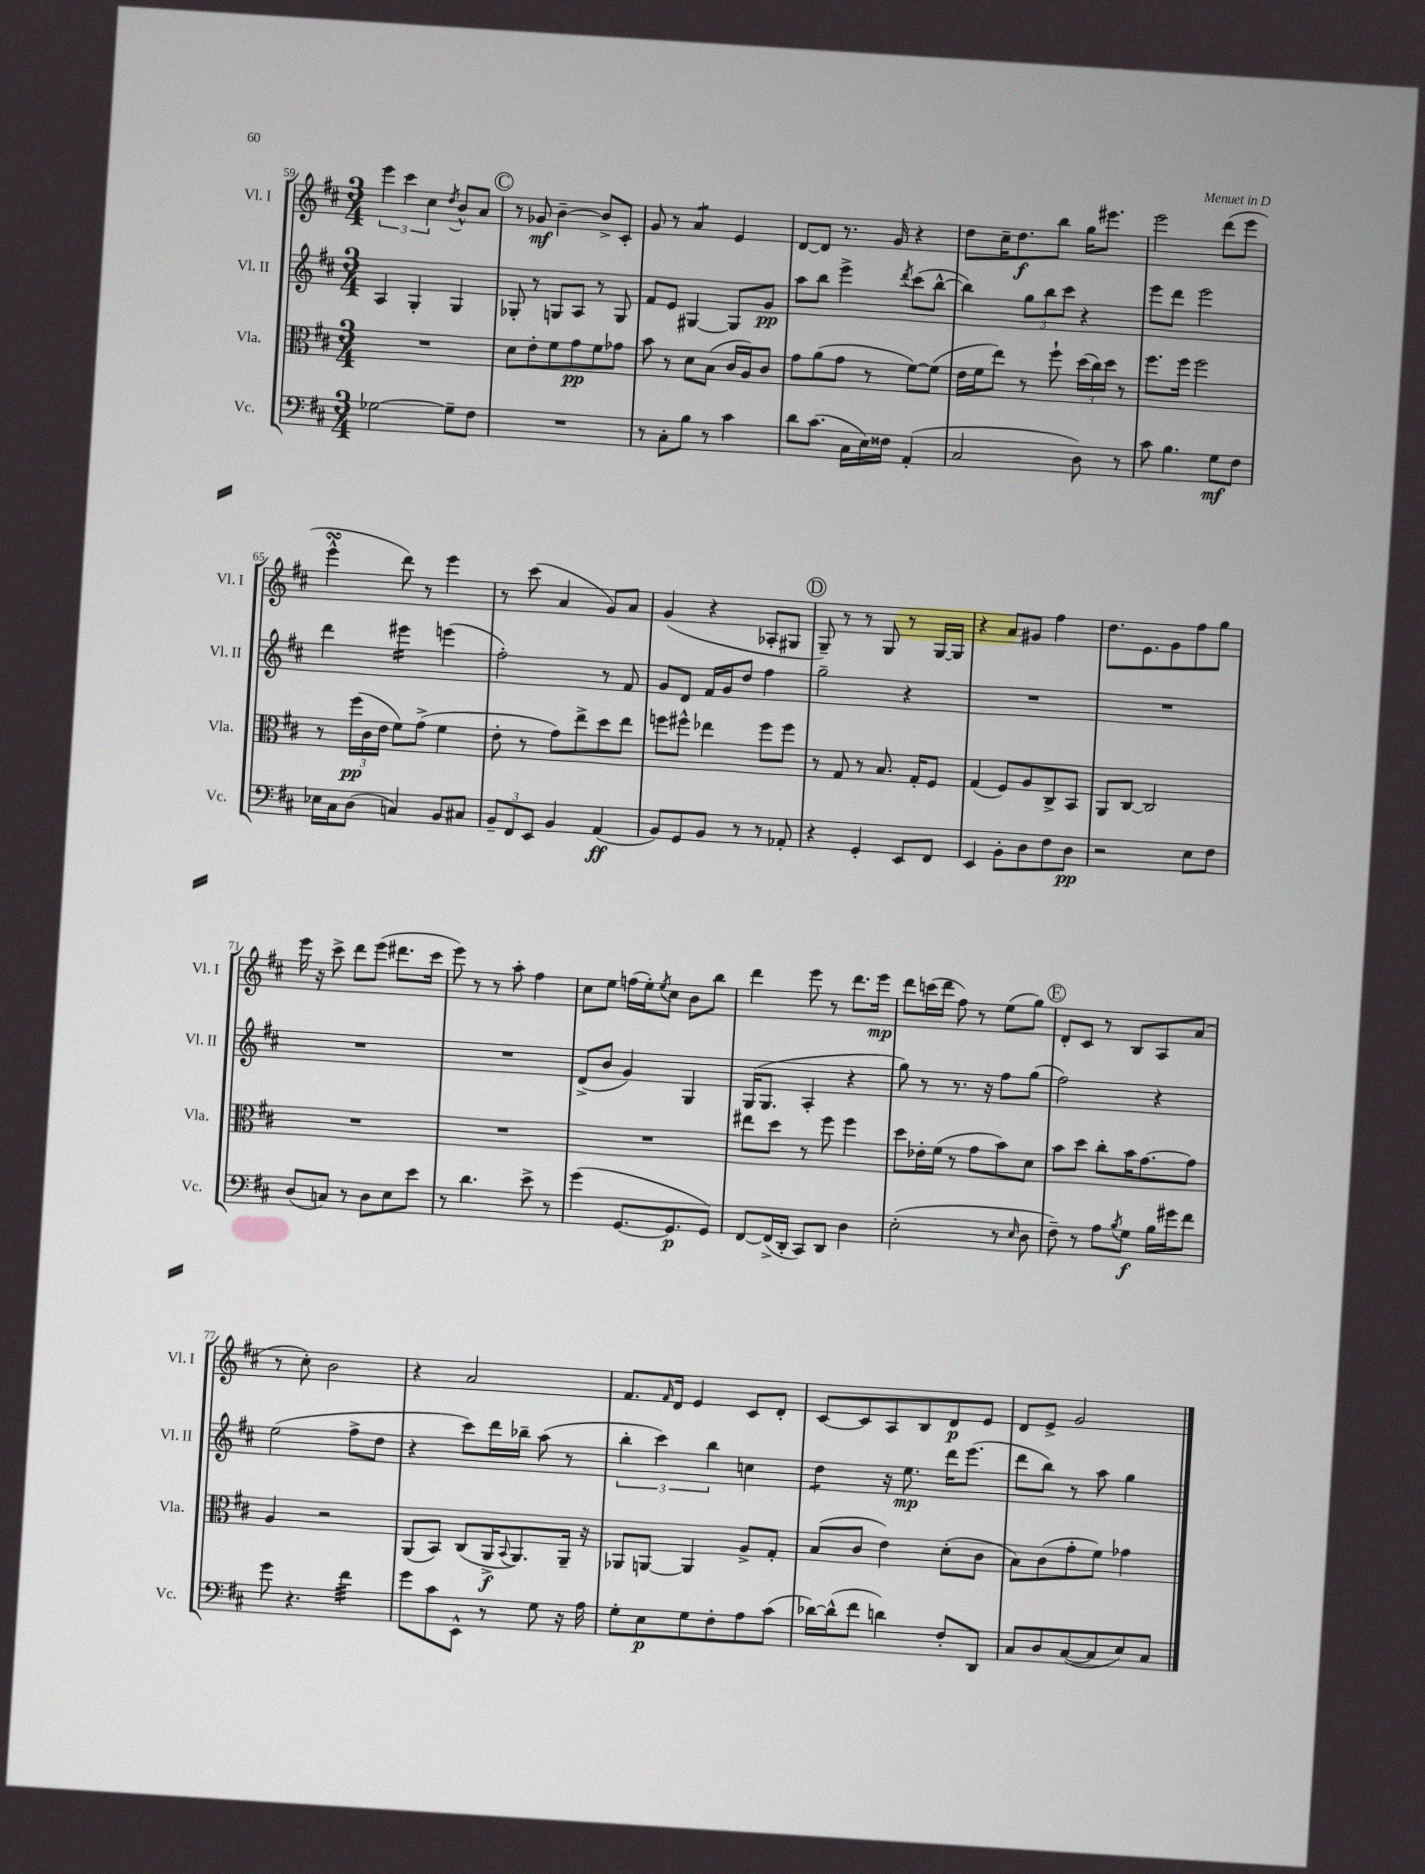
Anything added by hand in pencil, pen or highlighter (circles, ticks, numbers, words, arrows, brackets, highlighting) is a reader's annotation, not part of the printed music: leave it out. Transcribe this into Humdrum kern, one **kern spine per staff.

**kern	**kern	**kern	**kern
*staff4	*staff3	*staff2	*staff1
*clefF4	*clefC3	*clefG2	*clefG2
*k[f#c#]	*k[f#c#]	*k[f#c#]	*k[f#c#]
*M3/4	*M3/4	*M3/4	*M3/4
[2G-	2.r	4A	6eee
.	.	.	6ccc#
.	.	4G'	.
.	.	.	6cc#
.	.	.	8qdd
8G-~]	.	4G	8b^^
8F#	.	.	8a
=	=	=	=
2.r	8d	8G-'	8r
.	8e'	8r	8g-
.	8f#	8G	[4b~
.	8g	8A	.
.	8f#	8r	8b^]
.	8g-	8G	8c#'
=	=	=	=
8r	8b	8f#	8g
8C#'	8r	8e	8r
8B	8d	[4G#	4a
8r	(8B	.	.
4c#	16c#	8G#]	4e
.	16A)	.	.
.	8c#	8g	.
=	=	=	=
8d	8g	8aa	[8d
(8.c#	(8a	8bb	8d]
.	8g	4eee^	8.r
16C#	.	.	.
16E)	8r	.	.
16F##	.	.	16g
.	.	8qddd	.
(4AA'	[8f#)	(8ccc#	4r
.	(8f#]	[8bb^^	.
=	=	=	=
2C#	16e	4bb])	8dd
.	16f#	.	.
.	8ee)	.	16cc#~
.	.	.	8.dd
.	8r	12gg	.
.	.	12bb	.
.	8ff#`	.	8bb
.	.	12ccc#	.
8D)	(24dd	4r	16gg
.	24cc#)	.	.
.	.	.	8.eee#
.	24dd	.	.
8r	8r	.	.
=	=	=	=
8c#	8.ff#	8eee	2eee
4.B	.	8ddd	.
.	16ff#	.	.
.	2ff#	2eee	.
8G	.	.	(8ddd
8F#	.	.	8eee
=	=	=	=
16E-	8r	4ddd	4eee^^
16C#	.	.	.
(8D	(24ff#	.	.
.	24c#	.	.
.	24e	.	.
4C)	8f#)	4eee#	8ddd)
.	(8g^	.	8r
8BB	4f#	(4eee	4eee
8C#	.	.	.
=	=	=	=
12BB~	8e'	2ff#')	8r
12FF#	.	.	.
.	8r	.	(8ccc#
12EE	.	.	.
4BB	8g)	.	4a
.	8ee^	.	.
(4AA	8dd	8r	8g)
.	8ee	8f#	8a
=	=	=	=
8BB)	8ff	8g	(4g
8GG	8ff#^^	8d	.
8BB	4ee-	16f#	4r
.	.	16g	.
8r	.	8dd	.
8r	8ff#	4ff#	8A-'
8AA-'	8ff#	.	8G#
=	=	=	=
4r	8r	2gg~	8G~)
.	8G	.	8r
4GG'	8r	.	8r
.	8.B	.	8G
8EE	.	4r	8r
.	16G'	.	.
8FF#	8F#	.	[16G
.	.	.	16G]
=	=	=	=
4EE	(4G	2.r	4r
8BB'	8F#)	.	8a
8D	8A	.	8g#
8F#	8C#^	.	4ff#
8D	8BB	.	.
=	=	=	=
2r	8AA	2.r	8.dd
.	[8C#	.	.
.	.	.	8.e
.	2C#]	.	.
.	.	.	8g
8E	.	.	8ff#
8F#	.	.	8gg
=	=	=	=
(8D	2.r	2.r	16eee
.	.	.	16r
8C)	.	.	8ccc#^
8r	.	.	8ddd
8D	.	.	(8eee
8E	.	.	8.ddd#
8e	.	.	.
.	.	.	16ccc#
=	=	=	=
8r	2.r	2.r	8eee)
4.d	.	.	8r
.	.	.	8r
.	.	.	8aa'
8e^	.	.	4ff#
8r	.	.	.
=	=	=	=
(4g	2.r	(8d^	8cc#
.	.	8b	8ee
[8.GG	.	4g)	(16ff
.	.	.	16ee')
.	.	.	8qee
.	.	.	8cc#
8.GG]	.	.	.
.	.	4G	8b
8GG)	.	.	8bb
=	=	=	=
[8FF#	8ee#	(16G	4ddd
.	.	8.G	.
(16FF#^]	8dd	.	.
16DD'	.	.	.
8CC#)	8r	4A'	8eee
8DD	8ff#	.	8r
4D	4ff#	4r	8.ddd
.	.	.	16eee
=	=	=	=
(2E'	8dd	8gg)	8ddd
.	16e-'	8r	(16ccc
.	(16f#	.	16ddd
.	8r	8.r	8ff#)
.	8g	.	8r
.	.	16r	.
8r	8b)	8ff#	(8ee
16qqE	.	.	.
8D	8d	(8gg	8gg)
=	=	=	=
8F#~)	8b	2ff#)	8d'
8r	8dd	.	8c#
8A	8cc#'	.	8r
8qB	.	.	.
8G	16b	.	8B
.	[8.g	.	.
16B	.	4r	8A
16g#	.	.	.
8f#	8g]	.	(8a
=	=	=	=
8g	4A	(2ee	8r
4.r	.	.	8cc#')
.	2r	.	2b
4f#	.	8ff#^	.
.	.	8dd	.
=	=	=	=
8g	(8AA	4r	4r
8c#	8BB)	.	.
8EE^^	(8C#	8ccc#)	2a
8r	16AA^	16ddd	.
.	8qqBB	.	.
.	8.AA)	16bb-~	.
8G	.	(8aa	.
16r	16AA~	8r	.
16A	16r	.	.
=	=	=	=
8G'	8AA-	6bb'	8.f#
8E	[8AA	.	.
.	.	6ccc#)	.
.	.	.	16qqf#
.	.	.	16d
8G	4AA]	.	4e
.	.	6bb	.
8F#'	.	.	.
8A	8A^	4cc	8c#
(8c#	8G'	.	8d'
=	=	=	=
[16d-)	(8B	4dd	[8c#
(16d-^^]	.	.	.
8f#	8c#	.	8c#]
4d)	4e)	16r	8A
.	.	8.ee	.
.	.	.	8B
8F#'	(8d'	16ddd	8d
.	.	(8.eee	.
8DD	8c#	.	8e
=	=	=	=
8C#	8B)	8ddd	8d
8D	(8c#	8bb)	8e^
([8C#	8g'	8r	2g
8C#]	8f#)	8aa	.
8E)	4g-	4gg	.
8C#	.	.	.
==	==	==	==
*-	*-	*-	*-
